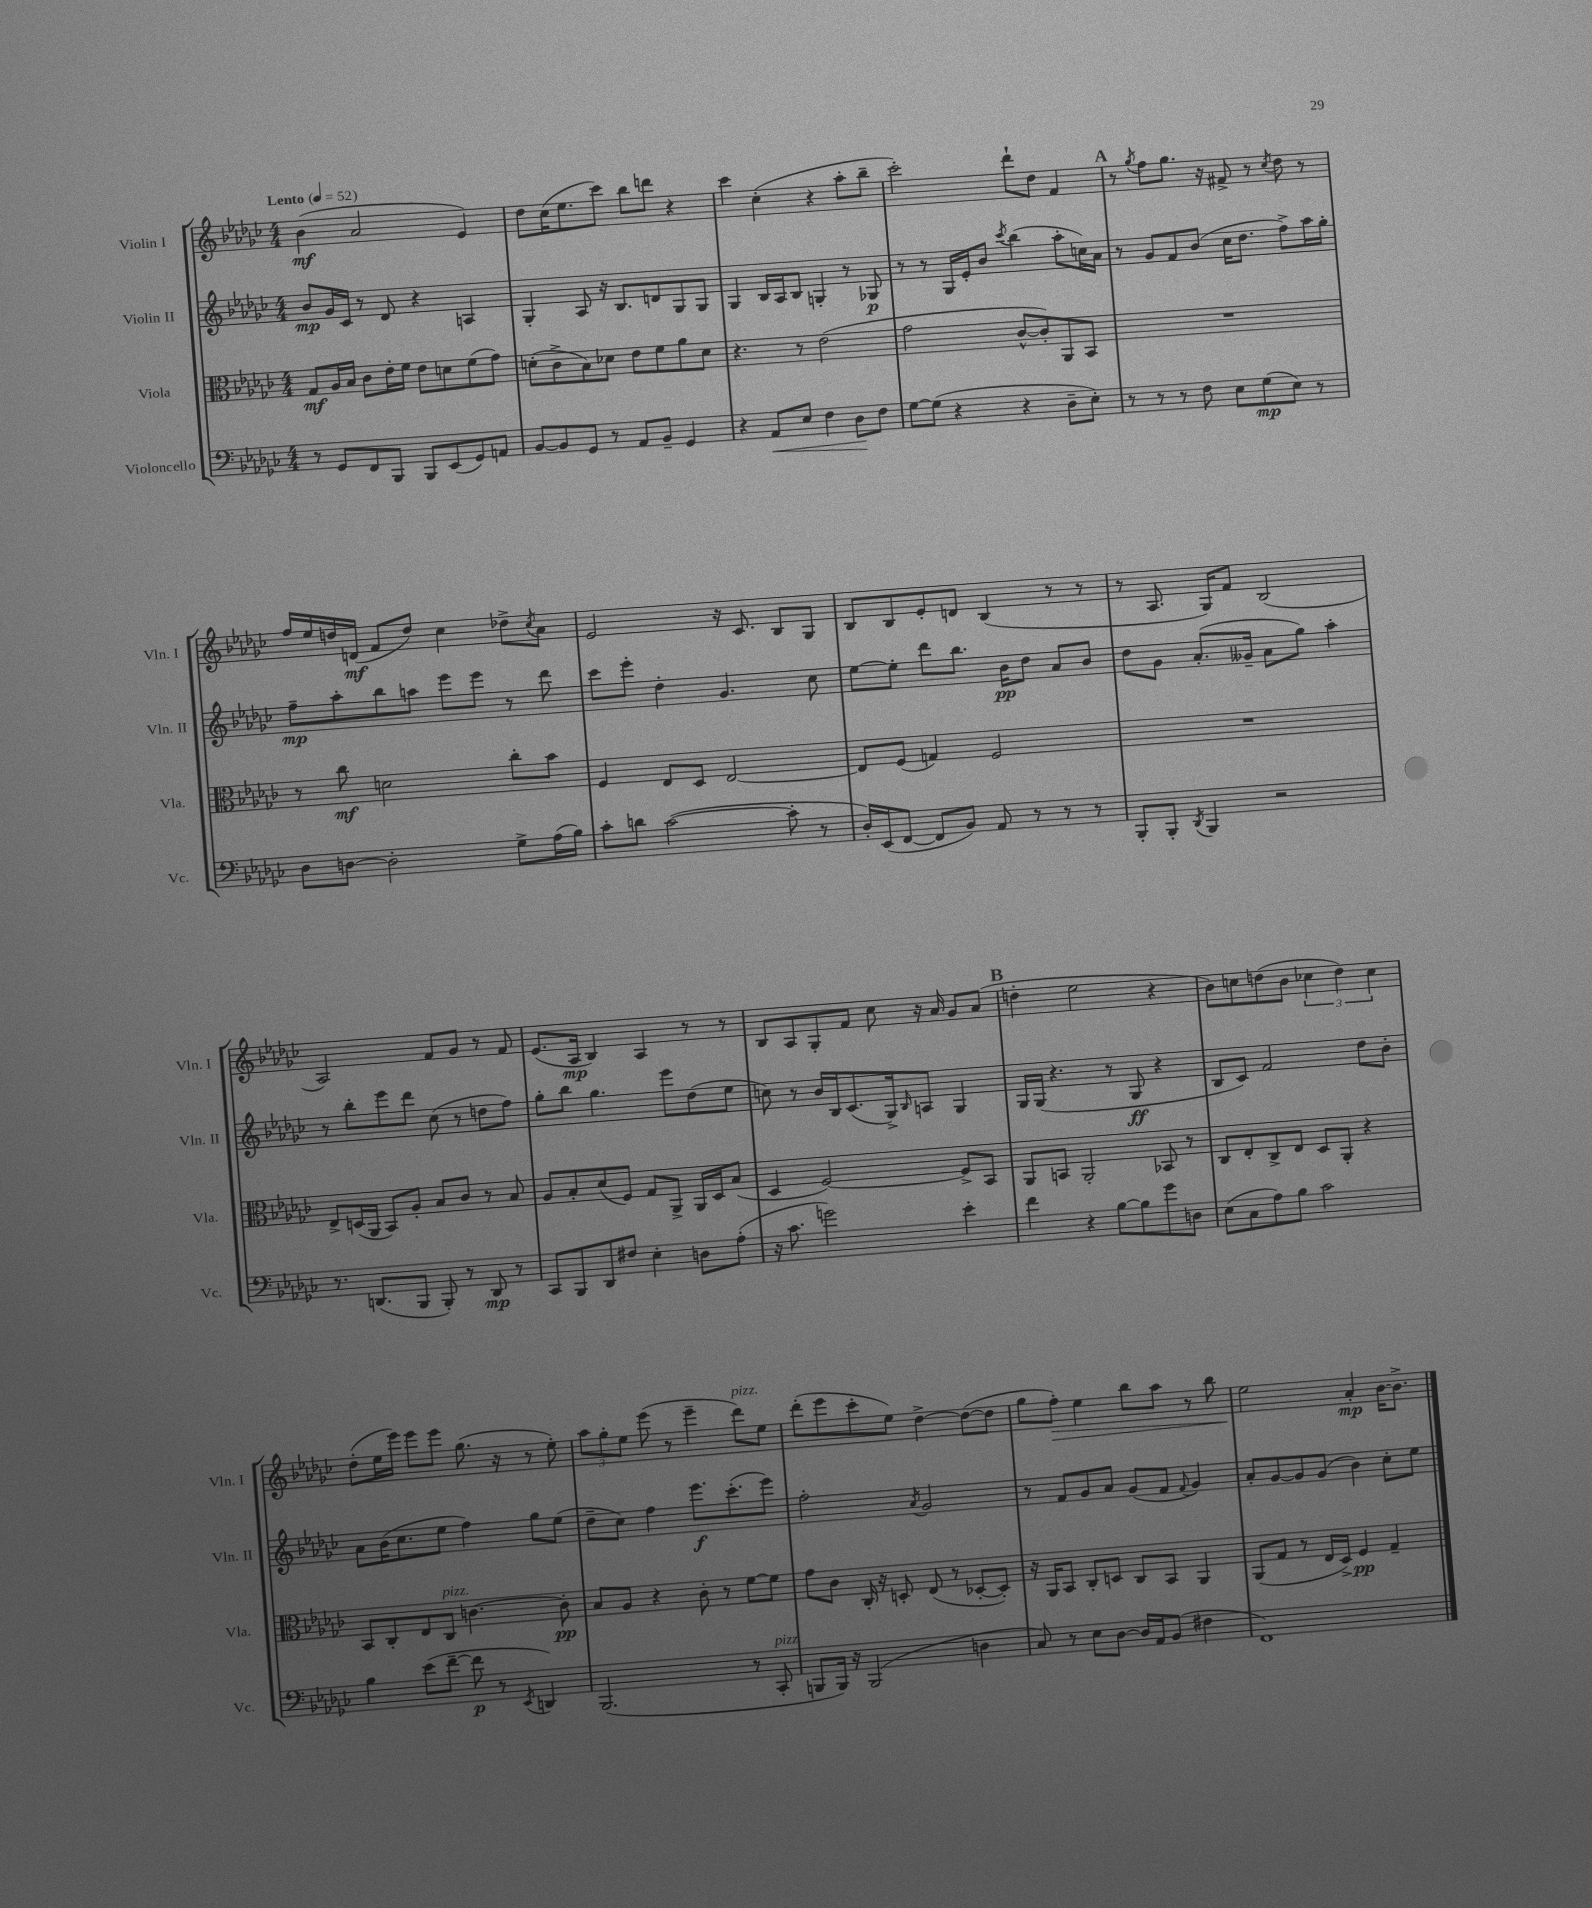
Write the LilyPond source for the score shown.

<<
\new StaffGroup <<
\new Staff = "s0" \with { instrumentName = "Violin I" shortInstrumentName = "Vln. I" } {
    \clef treble \key ges \major \numericTimeSignature \time 4/4 \tempo "Lento" 4 = 52
    bes'4\mf( aes'2 ees'4) |
    des''8 ces''16( ees''8. ces'''8) bes''8 d'''8 r4 |
    ces'''4 ces''4-.( r4 aes''8-. bes''8-- |
    ces'''2-.) des'''8-! des''8 f'4 |
    \mark \markup { \bold "A" } r8 \acciaccatura { ges''8 } f''8 ges''8. r16 fis'8-> r8 \acciaccatura { ces''8 } des''8 r8 |
    f''16 ees''16 d''16 d'16\mf( f'8 d''8) ces''4 des''8-> \acciaccatura { ces''8 } aes'8 |
    ees'2 r16 ces'8. bes8 ges8 |
    bes8 bes8 ees'8-. d'8 bes4( r8 r8 |
    r8 aes8. ges16) f'8 bes2( |
    aes2) f'8 ges'8 r8 f'8 |
    ees'8.( aes16\mp bes4) aes4 r8 r8 |
    bes8 aes8 ges8-. f'8 ces''8 r16 aes'16 ges'8 aes'8( |
    \mark \markup { \bold "B" } d''4-. ees''2 r4 |
    bes'8) c''8 d''8( bes'8 \tuplet 3/2 { ces''4 d''4) ces''4 } |
    des''8-.( ees''16 ees'''16) ees'''8 ees'''8 ges''8.( r16 r8 ees''8-.) |
    \tuplet 3/2 { aes''8 ges''8-. ees''8 } ees'''8( r8 ees'''4-- des'''8^\markup { \italic "pizz." }) ees''8 |
    des'''8-.( ees'''8 ces'''8-. ees''8) des''4~-> des''8~( des''8 |
    ges''8 f''8-.\>) ees''4 bes''8 aes''8 r8 bes''8 |
    ees''2\! aes'4-.\mp bes'16~ bes'8.-> \bar "|." |
}
\new Staff = "s1" \with { instrumentName = "Violin II" shortInstrumentName = "Vln. II" } {
    \clef treble \key ges \major \numericTimeSignature \time 4/4
    bes'8\mp ges'16 ces'16 r8 des'8 r4 a4 |
    ges4-. aes8 r16 bes8. d'8 ges8 ges8 |
    ges4 bes16 aes16 bes8 g4-. r8 ges8\p |
    r8 r8 ges16 ees'16-. bes'8 \acciaccatura { ces'''8 } bes''4( aes''8-. c''16) aes'16 |
    \mark \markup { \bold "A" } r8 ges'8 f'8 bes'8( ces''16 des''8. f''8->) aes''16 ges''16-. |
    f''8--\mp aes''8-. bes''8 a''8 ees'''8 ees'''8 r8 des'''8 |
    ces'''8 ees'''8-. des''4-. ges'4. ces''8 |
    ees''8~ ees''8-. des'''8 bes''8. bes'16\pp des''8 aes'8 bes'8 |
    des''8 ges'8 aes'8.-.( geses'16-- aes'8 ges''8) aes''4-. |
    r8 bes''8-. ees'''8 des'''8 ces''8( r8 d''8 f''8) |
    ges''8-. bes''8 ges''4. ees'''8 des''8( ees''8 |
    c''8) r8 bes'16 bes16 ces'8.( ges16->) \grace { bes16 } a8 ges4 |
    \mark \markup { \bold "B" } ges16 ges16( r4. r8 ges8\ff r4 |
    bes8 ces'8) f'2 des''8 bes'8-. |
    aes'8 bes'16( ces''8. ees''8 f''4) ges''8 ees''8( |
    des''8-- ces''8) f''4 ees'''8.\f ces'''8.-.( ees'''8) |
    f''2-. \acciaccatura { aes'8 } ges'2 |
    r8 f'8 ges'8 aes'8 ges'8( f'8 \appoggiatura { f'8 } ges'4) |
    aes'8-. ges'8~ ges'8 ges'8( bes'4) ces''8-. ees''8 \bar "|." |
}
\new Staff = "s2" \with { instrumentName = "Viola" shortInstrumentName = "Vla." } {
    \clef alto \key ges \major \numericTimeSignature \time 4/4
    ges8\mf aes16 bes16 ces'8 ees'16-. f'16 ees'8 d'8 f'8( ges'8) |
    d'8-.( ces'8-> bes8) des'8 ees'8 f'8 aes'8 des'8 |
    r4. r8 ees'2( |
    ges'2 ces'8~-^ ces'8-.) aes,8 bes,8 |
    \mark \markup { \bold "A" } R1 |
    r8 ces''8\mf d'2 ces''8-. bes'8 |
    f4 ees8 des8 ees2~ |
    ees8 f8( g4) f2 |
    R1 |
    ees8-> d16( aes,16 bes,8) aes8-. bes8 ces'8 r8 bes8 |
    aes8 bes8-. des'8( f8) ges8 aes,8-> aes,16 des16 bes8( |
    des4 f2~) f8-> bes,8 |
    \mark \markup { \bold "B" } aes,8 b,8 aes,2-. bes,8 r8 |
    ces8 ees8-. ces8-> ees8 des8 aes,8-. r4 |
    bes,8 ces8-. ees8 ces8^\markup { \italic "pizz." } c'4.~ c'8-.\pp |
    bes8 aes8 r4 ces'8-. r8 f'8~ f'8 |
    ges'8 ces'8 ces16-. r16 d8-. ees8( r8 des8~-. des8-.) |
    r16 aes,16 bes,8 ces8-. d8 ces8 bes,8 aes,4 |
    aes,8( ges8 r8 ees16 des16->) f4\pp ges4-- \bar "|." |
}
\new Staff = "s3" \with { instrumentName = "Violoncello" shortInstrumentName = "Vc." } {
    \clef bass \key ges \major \numericTimeSignature \time 4/4
    r8 ges,8 f,8 bes,,8 bes,,8 ees,8( ges,8) a,8 |
    bes,8~ bes,8 ges,8 r8 aes,8 bes,8-- ges,4 |
    r4 aes,8\< ees8 f4 des8\! f8 |
    ges8~ ges8( r4 r4 des8-- ees8-.) |
    \mark \markup { \bold "A" } r8 r8 r8 f8 ees8 ges8\mp( ees8) r8 |
    des8 d8~ d2-. ges8-> aes16( bes16) |
    ces'8-. d'8 ces'2~( ces'8-. r8 |
    des16-.) ees,16( f,8~ f,8 bes,8) aes,8 r8 r8 r8 |
    bes,,8-. bes,,8-. \acciaccatura { des,8 } bes,,4 r2 |
    r8. d,8.( bes,,8 bes,,8-.) r8 d,8\mp r8 |
    ces,8 bes,,8 des,8 fis8 ees4-. d8 aes8-.( |
    r16 ces'8. g'2) ees'4-. |
    \mark \markup { \bold "B" } f'4 r4 bes8~ bes8 ges'8 d8 |
    ees8( ces8 aes8) bes8 ces'2 |
    bes4 ees'8( f'8~-- f'8\p r8 \acciaccatura { ees,8 } d,4) |
    bes,,2.( r8 ces,8-.^\markup { \italic "pizz." } |
    b,,8 b,,16) r16 b,,2( d4 |
    ces8) r8 ees8 des8~ des16 aes,16 bes,8( fis4 |
    f,1) \bar "|." |
}
>>
>>
\layout { \context { \Score \remove "Bar_number_engraver" } }
